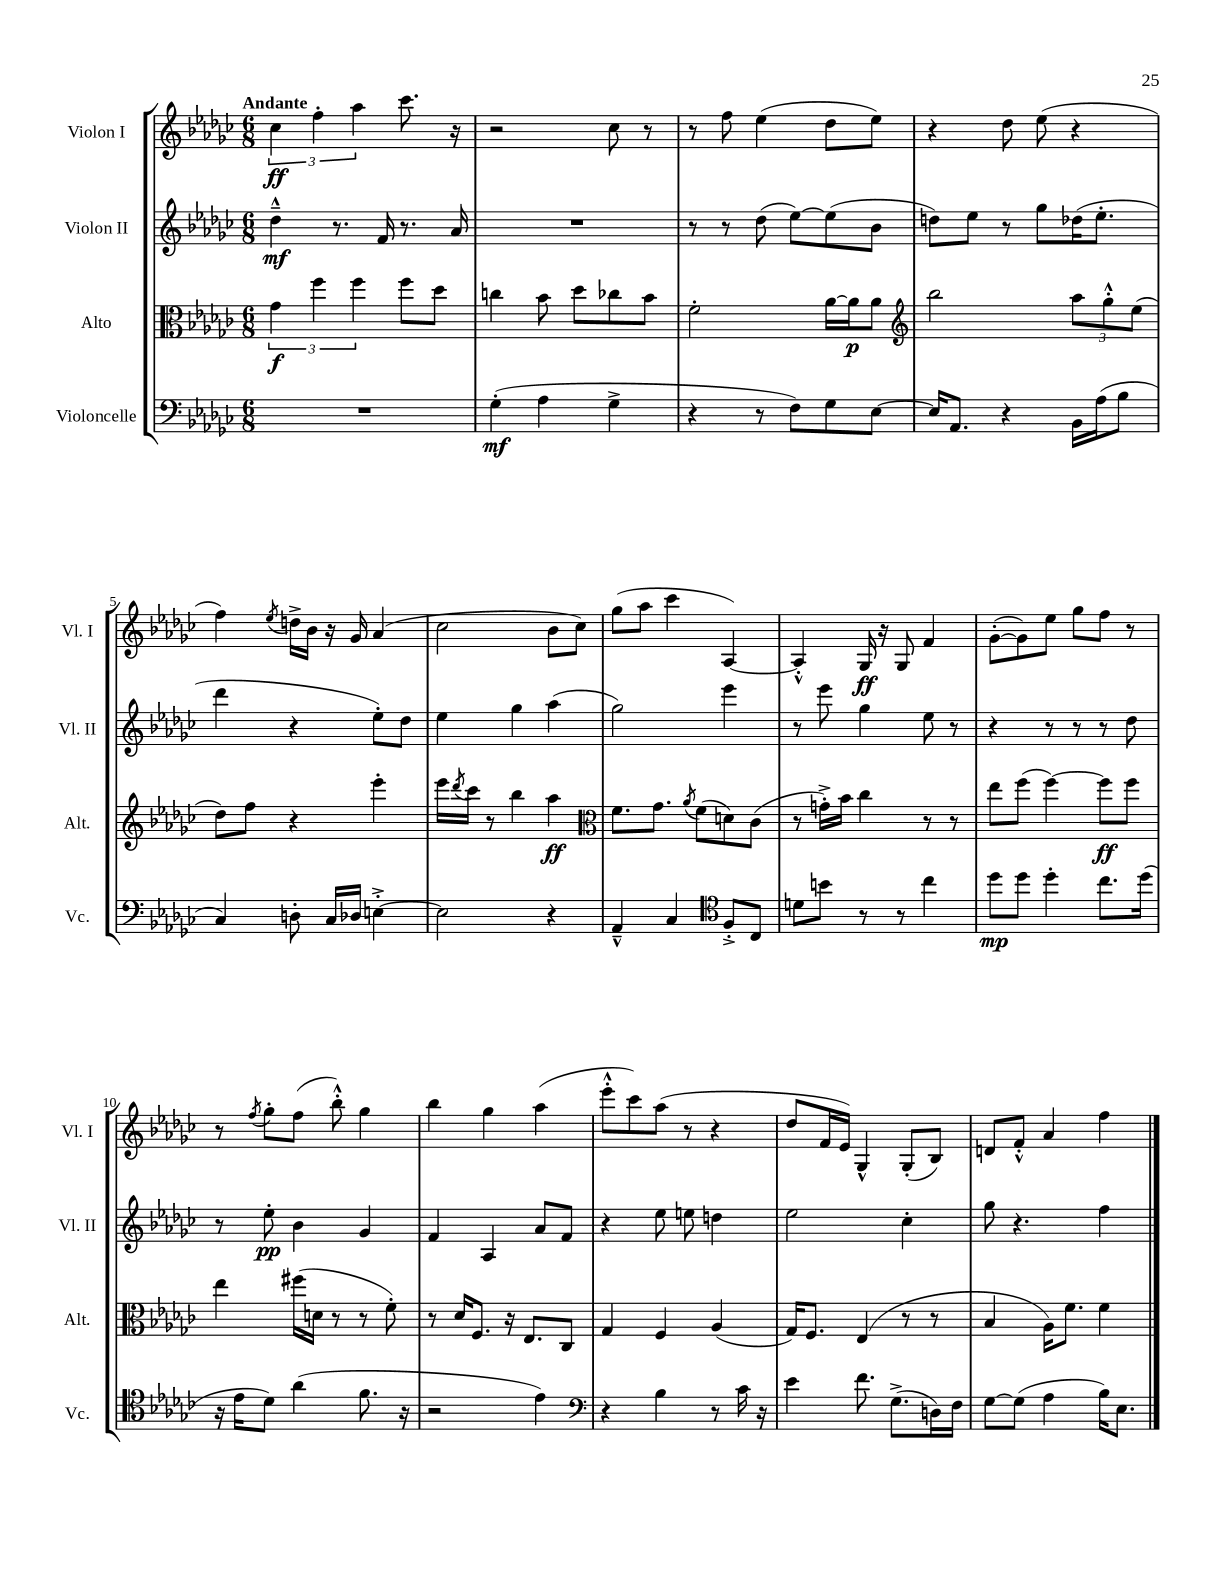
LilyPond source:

<<
\new StaffGroup <<
\new Staff = "s0" \with { instrumentName = "Violon I" shortInstrumentName = "Vl. I" } {
    \clef treble \key ges \major \numericTimeSignature \time 6/8 \tempo "Andante"
    \tuplet 3/2 { ces''4\ff f''4-. aes''4 } ces'''8. r16 |
    r2 ces''8 r8 |
    r8 f''8 ees''4( des''8 ees''8) |
    r4 des''8 ees''8( r4 |
    f''4) \acciaccatura { ees''8 } d''16-> bes'16 r16 ges'16 aes'4( |
    ces''2 bes'8 ces''8) |
    ges''8( aes''8 ces'''4 aes4~) |
    aes4-.-^ ges16\ff r16 ges8 f'4 |
    ges'8~-.( ges'8) ees''8 ges''8 f''8 r8 |
    r8 \acciaccatura { f''8 } ges''8-. f''8( bes''8-.-^) ges''4 |
    bes''4 ges''4 aes''4( |
    ees'''8-.-^ ces'''8) aes''8( r8 r4 |
    des''8 f'16 ees'16) ges4-^ ges8-.( bes8) |
    d'8 f'8-.-^ aes'4 f''4 \bar "|." |
}
\new Staff = "s1" \with { instrumentName = "Violon II" shortInstrumentName = "Vl. II" } {
    \clef treble \key ges \major \numericTimeSignature \time 6/8
    des''4---^\mf r8. f'16 r8. aes'16 |
    R2. |
    r8 r8 des''8( ees''8~) ees''8( bes'8 |
    d''8) ees''8 r8 ges''8 des''16( ees''8.-. |
    des'''4 r4 ees''8-.) des''8 |
    ees''4 ges''4 aes''4( |
    ges''2) ees'''4 |
    r8 ees'''8 ges''4 ees''8 r8 |
    r4 r8 r8 r8 des''8 |
    r8 ees''8-.\pp bes'4 ges'4 |
    f'4 aes4 aes'8 f'8 |
    r4 ees''8 e''8 d''4 |
    ees''2 ces''4-. |
    ges''8 r4. f''4 \bar "|." |
}
\new Staff = "s2" \with { instrumentName = "Alto" shortInstrumentName = "Alt." } {
    \clef alto \key ges \major \numericTimeSignature \time 6/8
    \tuplet 3/2 { ges'4\f f''4 f''4 } f''8 des''8 |
    c''4 bes'8 des''8 ces''8 bes'8 |
    f'2-. aes'16~ aes'16\p aes'8 |
    \clef treble bes''2 \tuplet 3/2 { aes''8 ges''8-.-^ ees''8( } |
    des''8) f''8 r4 ees'''4-. |
    ees'''16 \acciaccatura { des'''8 } ces'''16 r8 bes''4 aes''4\ff |
    \clef alto f'8. ges'8. \acciaccatura { aes'8 } f'8( d'8) ces'8( |
    r8 g'16-.->) bes'16 ces''4 r8 r8 |
    ees''8 f''8( f''4~) f''8\ff f''8 |
    ees''4 fis''16( d'16 r8 r8 f'8-.) |
    r8 des'16 f8. r16 ees8. ces8 |
    ges4 f4 aes4( |
    ges16) f8. ees4( r8 r8 |
    bes4 aes16) f'8. f'4 \bar "|." |
}
\new Staff = "s3" \with { instrumentName = "Violoncelle" shortInstrumentName = "Vc." } {
    \clef bass \key ges \major \numericTimeSignature \time 6/8
    R2. |
    ges4-.\mf( aes4 ges4-> |
    r4 r8 f8) ges8 ees8~ |
    ees16 aes,8. r4 bes,16 aes16( bes8 |
    ces4) d8-. ces16 des16 e4~-.-> |
    e2 r4 |
    aes,4---^ ces4 \clef tenor f8-.-> ces8 |
    d'8 b'8 r8 r8 ces''4 |
    des''8\mp des''8 des''4-. ces''8. des''16( |
    r16 ees'16 des'8) aes'4( f'8. r16 |
    r2 ees'4) |
    \clef bass r4 bes4 r8 ces'16 r16 |
    ees'4 f'8. ges8.->( d16) f16 |
    ges8~ ges8( aes4 bes16) ees8. \bar "|." |
}
>>
>>
